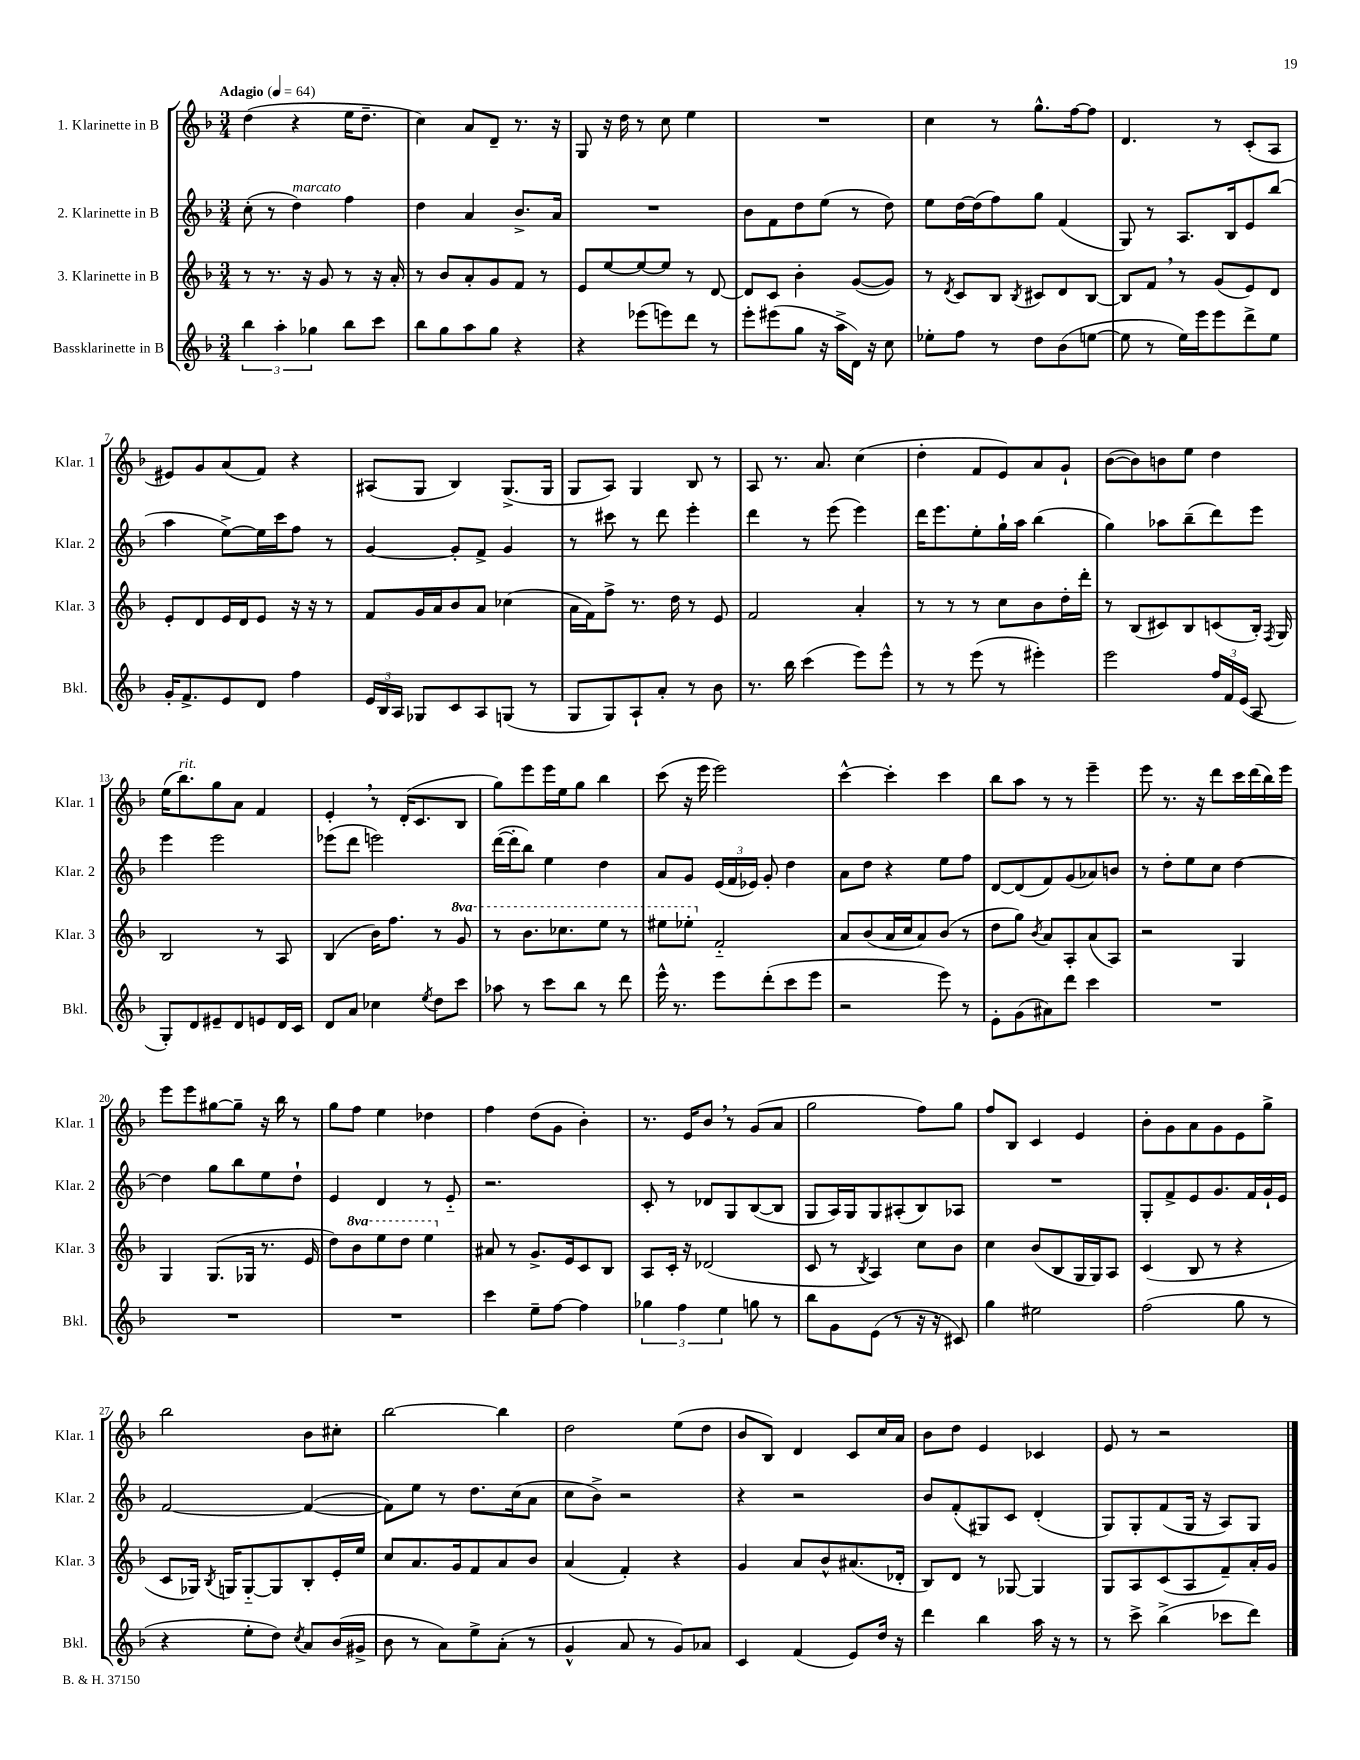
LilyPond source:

<<
\new StaffGroup <<
\new Staff = "s0" \with { instrumentName = "1. Klarinette in B" shortInstrumentName = "Klar. 1" } {
    \clef treble \key f \major \numericTimeSignature \time 3/4 \tempo "Adagio" 4 = 64
    \autoBeamOff d''4( r4 e''16[ d''8.]-- |
    c''4) a'8[ d'8]-- r8. r16 |
    g8 r16 d''16 r8 c''8 e''4 |
    R2. |
    c''4 r8 g''8.[-^ f''16~ f''8] |
    d'4. r8 c'8[-.( a8] |
    eis'8[) g'8 a'8( f'8]) r4 |
    ais8[( g8] bes4) g8.[->( g16] |
    g8[ a8]) g4 bes8 r8 |
    a8 r8. a'8. c''4( |
    d''4-. f'8[ e'8) a'8 g'8]-! |
    bes'8[~( bes'8) b'8 e''8] d''4 |
    e''16[( bes''8.^\markup { \italic "rit." }) g''8 a'8] f'4 |
    e'4-. \breathe r8 d'16[-.( c'8. bes8] |
    g''8[) e'''8 e'''16 e''16 g''8] bes''4 |
    c'''8( r16 e'''16 e'''2) |
    c'''4~-^ c'''4-. c'''4 |
    bes''8[ a''8] r8 r8 e'''4-- |
    e'''8 r8. r16 d'''8[ c'''16 d'''16( bes''16) e'''16] |
    e'''8[ e'''8 gis''8~ gis''8]-- r16 bes''16 r8 |
    g''8[ f''8] e''4 des''4 |
    f''4 d''8[( g'8] bes'4-.) |
    r8. e'16[ bes'8] \breathe r8 g'8[( a'8] |
    g''2 f''8[) g''8] |
    f''8[ bes8] c'4 e'4 |
    bes'8[-. g'8 a'8 g'8 e'8 g''8]-> |
    bes''2 bes'8[ cis''8]-. |
    bes''2~ bes''4 |
    d''2 e''8[( d''8] |
    bes'8[ bes8]) d'4 c'8[ c''16 a'16] |
    bes'8[ d''8] e'4 ces'4 |
    e'8 r8 r2 \bar "|." |
}
\new Staff = "s1" \with { instrumentName = "2. Klarinette in B" shortInstrumentName = "Klar. 2" } {
    \clef treble \key f \major \numericTimeSignature \time 3/4
    \autoBeamOff c''8-.( r8 d''4^\markup { \italic "marcato" }) f''4 |
    d''4 a'4 bes'8.[-> a'16] |
    R2. |
    bes'8[ f'8 d''8 e''8]( r8 d''8) |
    e''8[ d''16~ d''16( f''8) g''8] f'4( |
    g8) r8 a8.[ bes16 e'8 bes''8]( |
    a''4 e''8[~->) e''16 c'''16 f''8] r8 |
    g'4~ g'8[-. f'8]-> g'4 |
    r8 cis'''8 r8 d'''8 e'''4-. |
    d'''4 r8 e'''8( e'''4) |
    d'''16[ e'''8. e''8-. g''16-! a''16] bes''4( |
    g''4) aes''8[ bes''8--( d'''8) e'''8] |
    e'''4 e'''2 |
    ees'''8[( d'''8] e'''2) |
    d'''16[~( d'''16-. bes''8]) e''4 d''4 |
    a'8[ g'8] \tuplet 3/2 { e'16[( f'16 ees'16]) } g'8-. d''4 |
    a'8[ d''8] r4 e''8[ f''8] |
    d'8[~ d'8( f'8) g'8( aes'8) b'8] |
    r8 d''8[-. e''8 c''8] d''4~ |
    d''4 g''8[ bes''8 e''8 d''8]-! |
    e'4 d'4 r8 e'8-_ |
    r2. |
    c'8-. r8 des'8[ g8 bes8~( bes8] |
    g8[ a16) g16 g8 ais8-.( bes8) aes8] |
    R2. |
    g8[-. f'8-> e'8 g'8. f'16 g'16-! e'16] |
    f'2~ f'4~( |
    f'8[) e''8] r8 d''8.[ c''16( a'8] |
    c''8[ bes'8]->) r2 |
    r4 r2 |
    bes'8[ f'8-.( gis8) c'8] d'4-.( |
    g8[) g8-. f'8( g16] r16 a8[) g8] \bar "|." |
}
\new Staff = "s2" \with { instrumentName = "3. Klarinette in B" shortInstrumentName = "Klar. 3" } {
    \clef treble \key f \major \numericTimeSignature \time 3/4 \set Staff.ottavationMarkups = #ottavation-simple-ordinals
    \autoBeamOff r8 r8. r16 g'8 r8 r16 a'16-. |
    r8 bes'8[ a'8-. g'8 f'8] r8 |
    e'8[ e''8~ e''8~ e''8] r8 d'8~ |
    d'8[ c'8] bes'4-. g'8[~( g'8]) |
    r8 \acciaccatura { d'8 } c'8[ bes8] \acciaccatura { bes8 } cis'8[ d'8 bes8]~ |
    bes8[ f'8] \breathe r8 g'8[( e'8) d'8] |
    e'8[-. d'8 e'16 d'16 e'8] r16 r16 r8 |
    f'8[ g'16 a'16 bes'8 a'8] ces''4( |
    a'16[ f'16) f''8]-> r8. d''16 r8 e'8 |
    f'2 a'4-. |
    r8 r8 r8 c''8[ bes'8 d''16-. d'''16]-. |
    r8 bes8[( cis'8) bes8 c'8( bes16]-.) \acciaccatura { f8 } g16 |
    bes2 r8 a8 |
    bes4( bes'16[) f''8.] r8 \ottava #1 g''8 |
    r8 bes''8.[ ces'''8. e'''8] r8 |
    eis'''8[ ees'''8]-. \ottava #0 f'2-_ |
    a'8[ bes'8( a'16 c''16 a'8) bes'8]( r8 |
    d''8[ g''8]) \acciaccatura { bes'8 } a'8[ a8-. a'8( a8]) |
    r2 g4 |
    g4 g8.[( ges16] r8. e'16 |
    d''8[) \ottava #1 bes''8 e'''8 d'''8] e'''4 \ottava #0 |
    ais'8 r8 g'8.[-> e'16 c'8 bes8] |
    a8[ c'16]-. r16 des'2( |
    c'8 r8 \acciaccatura { bes8 } a4) c''8[ bes'8] |
    c''4 bes'8[( bes8 g16 g16) a8] |
    c'4( bes8 r8 r4 |
    c'8[ ges16]) \acciaccatura { bes8 } g16[ g8~-_ g8 bes8-. e'16-. e''16] |
    c''8[ a'8. g'16 f'8 a'8 bes'8] |
    a'4( f'4-.) r4 |
    g'4 a'8[ bes'8-^ ais'8.( des'16]-. |
    bes8[) d'8] r8 ges8~ ges4 |
    g8[ a8 c'8( a8 f'8--) a'16-. g'16] \bar "|." |
}
\new Staff = "s3" \with { instrumentName = "Bassklarinette in B" shortInstrumentName = "Bkl." } {
    \clef treble \key f \major \numericTimeSignature \time 3/4
    \autoBeamOff \tuplet 3/2 { bes''4 a''4-. ges''4 } bes''8[ c'''8] |
    bes''8[ g''8 a''8 g''8] r4 |
    r4 ees'''8[( e'''8) d'''8] r8 |
    e'''8[-. eis'''8( g''8] r16 a''16[-> d'16]) r16 c''8 |
    ees''8[-. f''8] r8 d''8[ bes'8( e''8]~ |
    e''8 r8 e''16[) e'''16 e'''8 d'''8-> e''8] |
    g'16[-. f'8.-> e'8 d'8] f''4 |
    \tuplet 3/2 { e'16[ bes16 a16] } ges8[ c'8 a8 g8]( r8 |
    g8[ g8) a8-! a'8]-. r8 bes'8 |
    r8. bes''16 c'''4( e'''8[) e'''8]-^ |
    r8 r8 e'''8( r8 eis'''4-.) |
    e'''2 \tuplet 3/2 { f''16[ f'16 e'16]( } a8 |
    g8[-.) d'8 eis'8-- d'8 e'8 d'16 c'16] |
    d'8[ a'8] ces''4 \acciaccatura { e''8 } d''8[ c'''8] |
    aes''8 r8 c'''8[ bes''8] r8 d'''8 |
    e'''16-^ r8. e'''8[ d'''8-.( c'''8 e'''8] |
    r2 e'''8) r8 |
    e'8[-. g'8( ais'8) d'''8] c'''4 |
    R2. |
    R2. |
    R2. |
    c'''4 e''8[-- f''8]~ f''4 |
    \tuplet 3/2 { ges''4 f''4 e''4 } g''8 r8 |
    bes''8[ g'8 e'8]( r8 r16 r16 cis'8) |
    g''4 eis''2 |
    f''2( g''8 r8 |
    r4 e''8[-. d''8]) \acciaccatura { c''8 } a'8[ bes'16( gis'16]-> |
    bes'8 r8 a'8[) e''8-> a'8]-.( r8 |
    g'4-^ a'8 r8 g'8[) aes'8] |
    c'4 f'4( e'8[) d''16] r16 |
    d'''4 bes''4 a''16 r16 r8 |
    r8 c'''8-> bes''4->( ces'''8[ d'''8]) \bar "|." |
}
>>
>>
